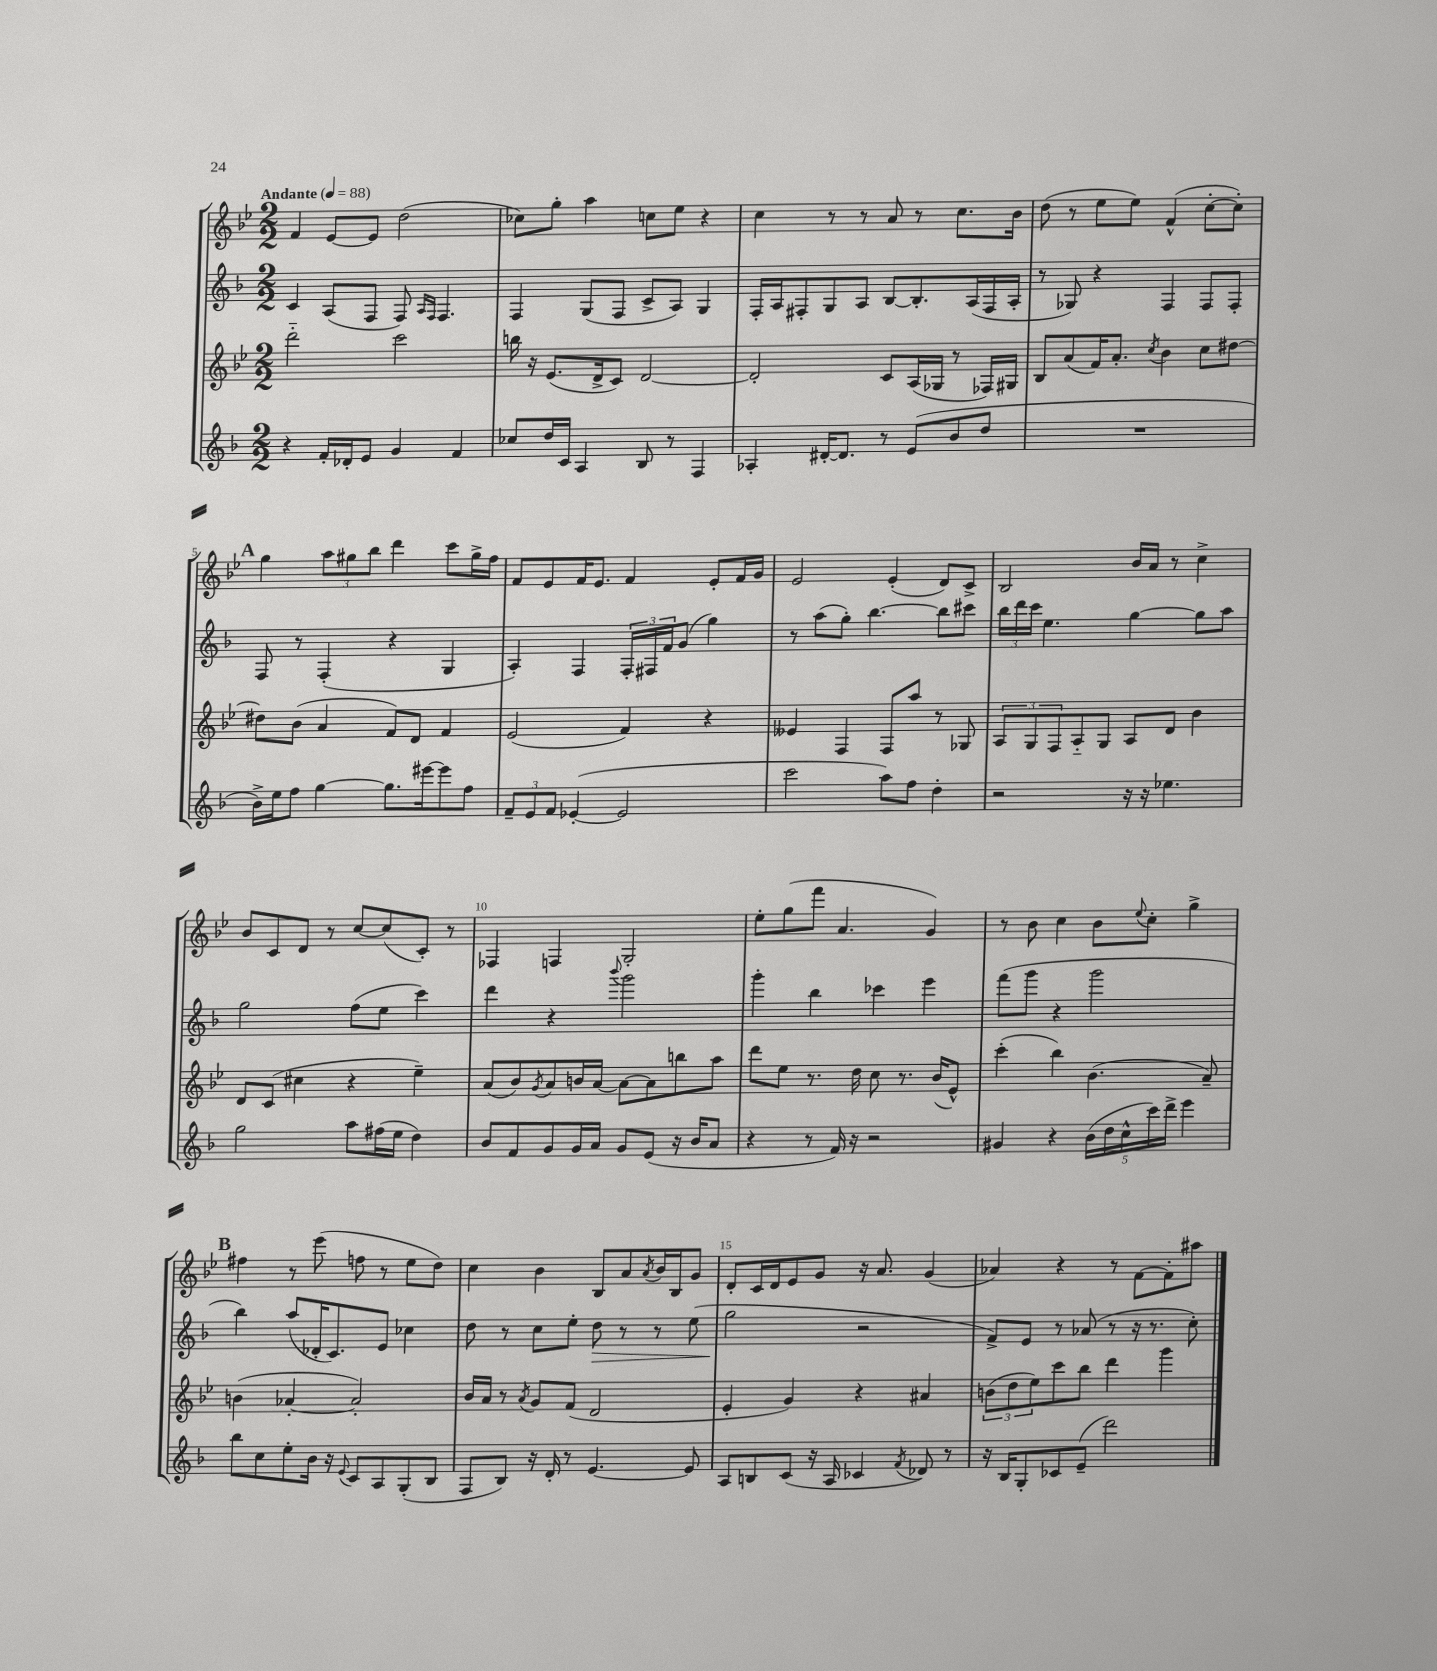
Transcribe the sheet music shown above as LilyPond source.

<<
\new StaffGroup <<
\new Staff = "s0" {
    \clef treble \key bes \major \numericTimeSignature \time 2/2 \tempo "Andante" 4 = 88
    f'4 ees'8~ ees'8 d''2( |
    ces''8) g''8-. a''4 c''8 ees''8 r4 |
    c''4 r8 r8 a'8 r8 c''8. bes'16 |
    d''8( r8 ees''8 ees''8) f'4-^( c''8~-. c''8-.) |
    \mark \markup { \bold "A" } g''4 \tuplet 3/2 { a''8 gis''8 bes''8 } d'''4 c'''8 gis''16-> f''16 |
    f'8 ees'8 f'16 ees'8. f'4 ees'8-. f'16 g'16 |
    ees'2 ees'4-.( d'8) c'8-> |
    bes2 bes'16 a'16 r8 c''4-> |
    bes'8 c'8 d'8 r8 c''8~ c''8( c'8-.) r8 |
    fes4 f4 g2-. |
    ees''8-. g''8( f'''8 a'4. g'4) |
    r8 bes'8 c''4 bes'8 \appoggiatura { ees''8 } c''8-. g''4-> |
    \mark \markup { \bold "B" } fis''4 r8 ees'''8( f''8 r8 ees''8 d''8) |
    c''4 bes'4 bes8 a'8 \acciaccatura { a'8 } bes'16 bes16 g'8 |
    d'8-. c'16 d'16 ees'8 g'8 r16 a'8. g'4( |
    aes'4) r4 r8 f'8~ f'8-. ais''8 \bar "|." |
}
\new Staff = "s1" {
    \clef treble \key f \major \numericTimeSignature \time 2/2
    c'4 a8( f8 f8) \grace { a16 f16 } f4. |
    f4 g8( f8 c'8-> a8) g4 |
    f16-. a16 fis8-. g8 a8 bes8~ bes8.-. a16( fis16 a16-. |
    r8 ges8) r4 f4 f8 f8-. |
    \mark \markup { \bold "A" } f8 r8 f4-.( r4 g4 |
    a4-.) f4 \tuplet 3/2 { f16-. fis16 f'16 } g'8( g''4) |
    r8 a''8( g''8-.) bes''4.~ bes''8 cis'''8 |
    \tuplet 3/2 { bes''16 d'''16 c'''16 } e''4. g''4~ g''8 a''8 |
    g''2 f''8( e''8 c'''4) |
    d'''4 r4 \appoggiatura { bes'''8 } g'''2 |
    g'''4-. bes''4 ces'''4 e'''4 |
    f'''8( g'''8 r4 g'''2 |
    \mark \markup { \bold "B" } bes''4) a''8( des'16-. c'8.) e'8 ces''4 |
    d''8 r8 c''8 e''8-. d''8\> r8 r8 e''8( |
    g''2\! r2 |
    f'8->) e'8 r8 aes'8( r8 r16 r8. c''8-.) \bar "|." |
}
\new Staff = "s2" {
    \clef treble \key bes \major \numericTimeSignature \time 2/2
    d'''2-_ c'''2 |
    b''16 r16 ees'8.( d'16-> c'8) d'2~ |
    d'2-. c'8 a16( ges16 r8 fes16) gis16 |
    bes8 a'8( f'16) a'8.-. \acciaccatura { c''8 } bes'4 c''8 dis''8~ |
    \mark \markup { \bold "A" } dis''8 bes'8( a'4 f'8) d'8 f'4 |
    ees'2( f'4) r4 |
    eeses'4 f4 f8 a''8 r8 ges8 |
    \tuplet 3/2 { a8 g8 f8 } a8-_ g8 a8 d'8 bes'4 |
    d'8 c'8( cis''4 r4 ees''4--) |
    a'8( bes'8) \acciaccatura { g'8 } a'8 b'16 a'16~ a'8~ a'8 b''8 a''8 |
    d'''8 ees''8 r8. d''16 c''8 r8. bes'16( ees'8-^) |
    c'''4-.( bes''4) bes'4.( a'8--) |
    \mark \markup { \bold "B" } b'4( aes'4~-. aes'2-.) |
    bes'16 a'16 r8 \acciaccatura { a'8 } g'8 f'8( d'2 |
    ees'4-. g'4) r4 ais'4 |
    \tuplet 3/2 { b'8( d''8 ees''8) } c'''8 bes''8 d'''4 g'''4 \bar "|." |
}
\new Staff = "s3" {
    \clef treble \key f \major \numericTimeSignature \time 2/2
    r4 f'16-. des'16-. e'8 g'4 f'4 |
    ces''8 d''16 c'16 a4 bes8 r8 f4 |
    aes4-. dis'16~-. dis'8. r8 e'8( bes'8 d''8 |
    R1 |
    \mark \markup { \bold "A" } bes'16->) e''16 f''8 g''4~ g''8. eis'''16~ eis'''8 f''8 |
    \tuplet 3/2 { f'8-- e'8 f'8 } ees'4~-.( ees'2 |
    c'''2 a''8) f''8 d''4-. |
    r2 r16 r16 ees''4. |
    g''2 a''8 fis''16( e''16 d''4) |
    bes'8 f'8 g'8 g'16 a'16 g'8 e'8( r16 bes'16 a'8 |
    r4 r8 f'16) r16 r2 |
    gis'4 r4 \tuplet 5/4 { bes'16( d''16 c''16-^ c'''16) d'''16-> } e'''4 |
    \mark \markup { \bold "B" } bes''8 c''8 e''8-. bes'16 r16 \appoggiatura { e'8 } c'8 a8 g8-.( bes8 |
    f8 bes8) r16 d'16-. r8 e'4.~ e'8 |
    a8 b8 c'8( r16 a16 ces'4 \acciaccatura { f'8 } des'8) r8 |
    r16 bes16 g8-. ces'8 e'8--( d'''2) \bar "|." |
}
>>
>>
\layout { \context { \Score \override BarNumber.break-visibility = ##(#f #t #t) barNumberVisibility = #(every-nth-bar-number-visible 5) } }
